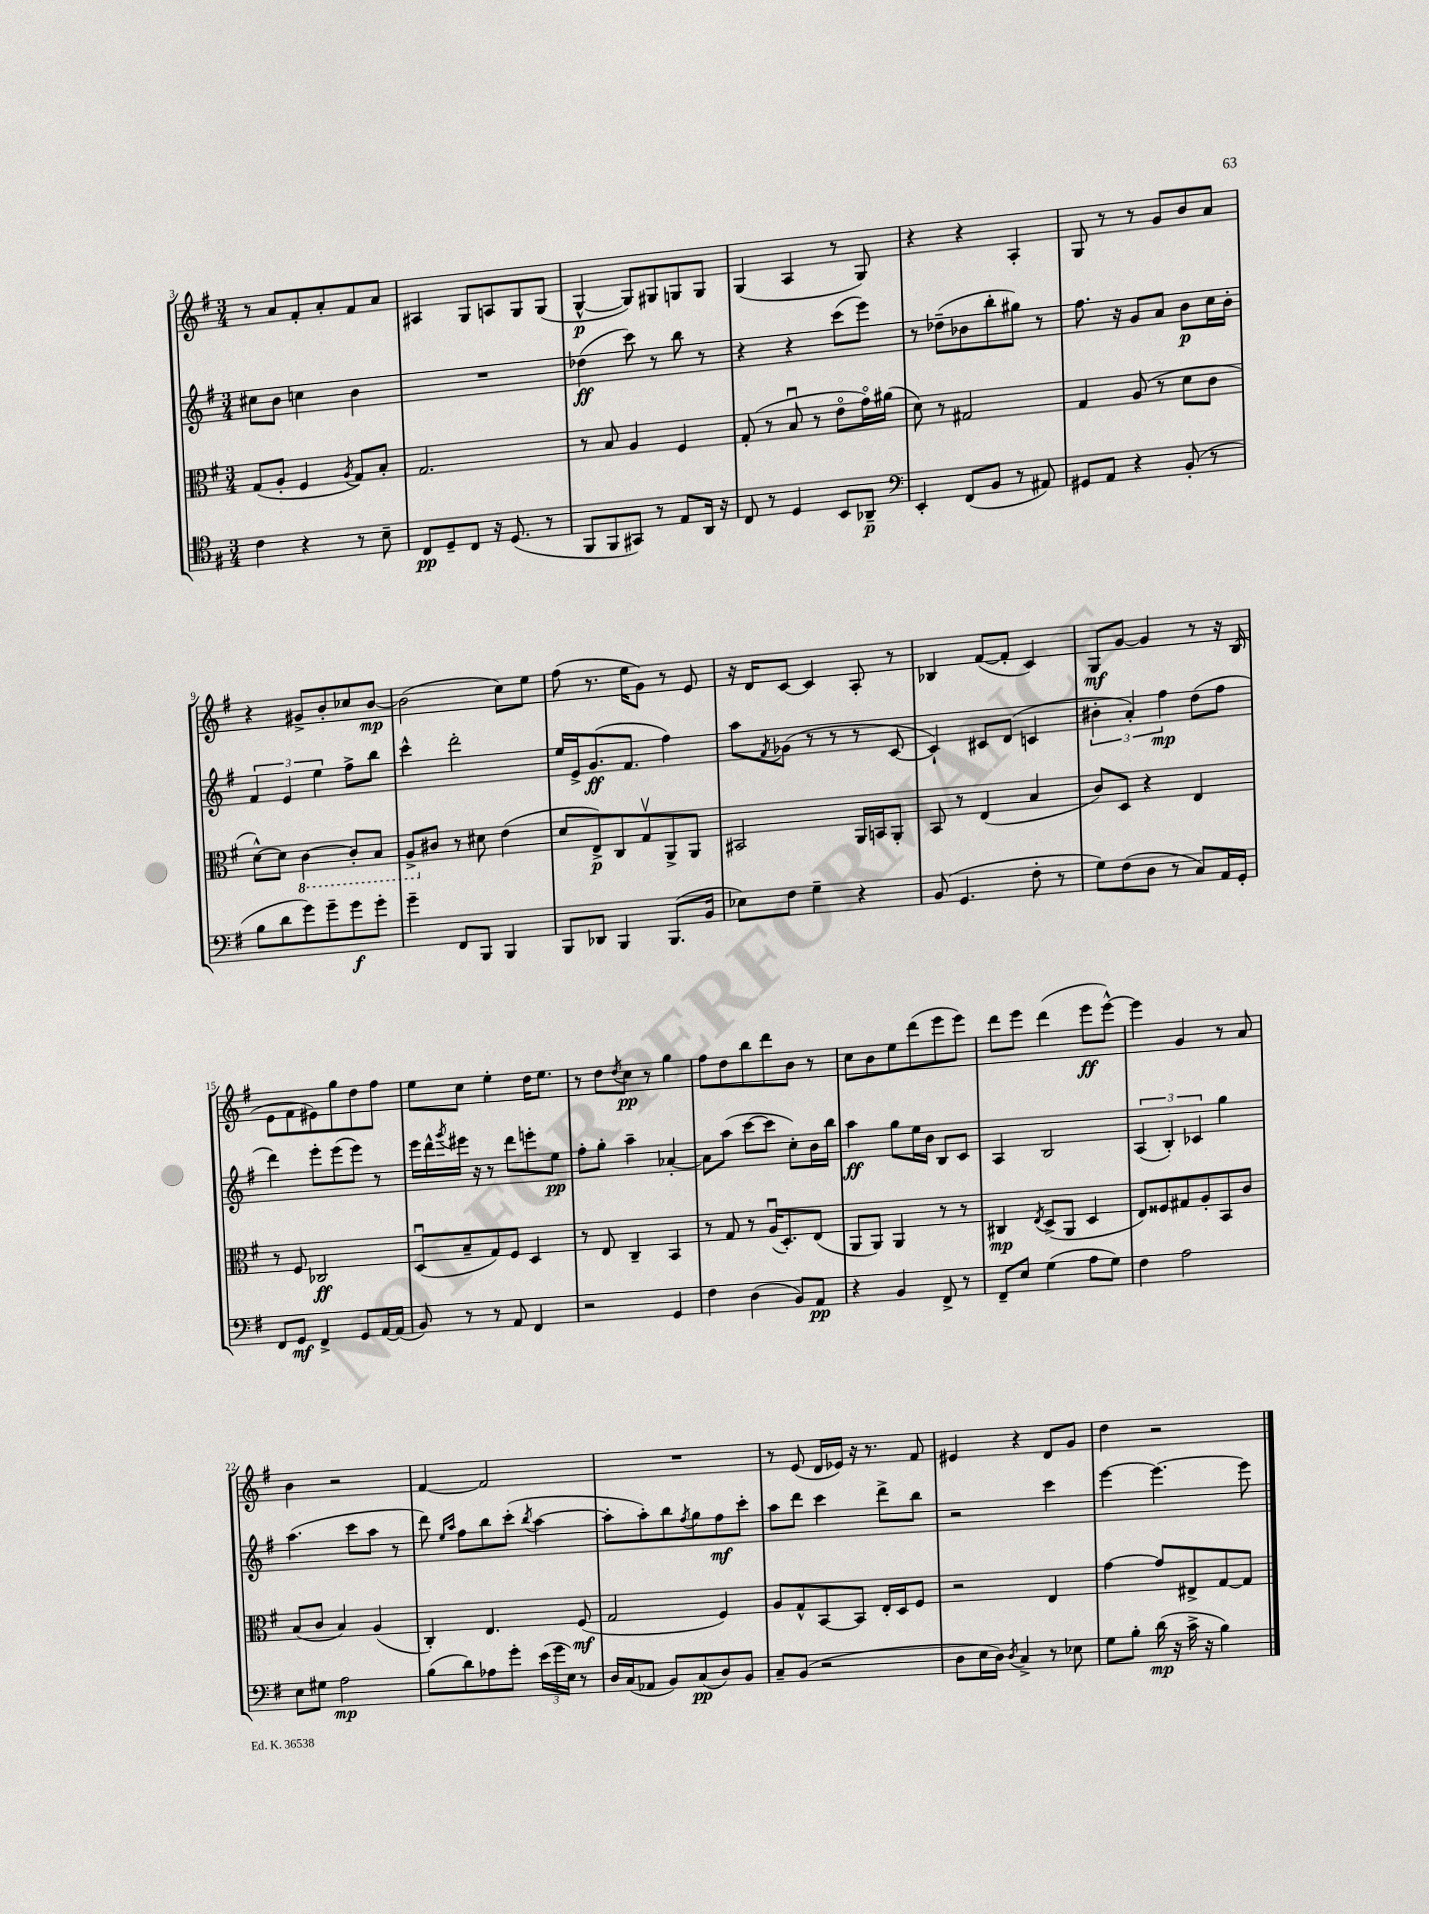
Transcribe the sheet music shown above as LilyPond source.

<<
\new StaffGroup <<
\new Staff = "s0" {
    \clef treble \key g \major \numericTimeSignature \time 3/4
    r8 a'8 fis'8-. a'8-. fis'8 a'8 |
    ais4 g8 a8 g8 g8( |
    g4~-^\p g8) gis8 g8 g8 |
    g4( a4 r8 g8) |
    r4 r4 a4-. |
    g8 r8 r8 g'8 b'8 a'8 |
    r4 gis'8-> b'8-. ces''8 b'8~\mp |
    b'2( c''8) e''8 |
    fis''8( r8. e''16 g'8) r8 e'8 |
    r16 d'16 c'8~ c'4 a8-. r8 |
    bes4 fis'8~( fis'8-. c'4) |
    g8\mf g'8~ g'4 r8 r16 b16( |
    e'8 fis'8 eis'8) g''8 d''8 fis''8 |
    e''8 c''8 e''4-. d''16 e''8. |
    r8 d''8 \acciaccatura { d''8 } c''8\pp r8 g''4 |
    fis''8 d''8 b''8 d'''8 b'8 r8 |
    c''8 b'8 e''8 d'''8( e'''8 e'''8) |
    d'''8 e'''8 d'''4( e'''8\ff e'''8~-^) |
    e'''4 g'4 r8 a'8 |
    b'4 r2 |
    fis'4~ fis'2 |
    R2. |
    r8 e'8( d'16 ees'16) r16 r8. fis'8 |
    eis'4 r4 d'8 g'8 |
    d''4 r2 \bar "|." |
}
\new Staff = "s1" {
    \clef treble \key g \major \numericTimeSignature \time 3/4
    cis''8 b'8 c''4 b'4 |
    R2. |
    des''4\ff( c'''8) r8 b''8 r8 |
    r4 r4 c'''8( e'''8) |
    r8 des''8--( bes'8 b''8-. gis''8) r8 |
    fis''8. r16 g'8 a'8 b'8\p c''16 b'16-. |
    \tuplet 3/2 { fis'4 e'4 e''4 } fis''8-> b''8 |
    c'''4-^ d'''2-. |
    e''16 e'16-> g'8.\ff( fis'8. fis''4) |
    a''8 \acciaccatura { fis'8 } ges'8( r8 r8 r8 c'8~ |
    c'4-!) cis'8 d'8( c'4 |
    \tuplet 3/2 { bis'4-. a'4-.) fis''4\mp } d''8( fis''8 |
    d'''4) e'''8-. e'''8( e'''8) r8 |
    e'''16 d'''16-^ \acciaccatura { g'''8 } eis'''16 r16 r8 d'''8 e'''8-. e''8\pp |
    fis''8-. g''8-. a''4-- aes'4~-. |
    aes'8 a''8( c'''8~ c'''8 c''8-.) b'16 b''16 |
    a''4\ff g''8 e''16 b'16 b8 c'8 |
    a4 b2 |
    \tuplet 3/2 { a4( b4-.) ces'4 } g''4 |
    a''4.( c'''8 a''8 r8 |
    d'''8) \grace { e''16 a''16 } fis''8 b''8 c'''8-.( \acciaccatura { b''8 } a''4~ |
    a''8-. a''8-.) b''8 \acciaccatura { fis''8 } g''8 fis''8\mf c'''8-. |
    a''8 d'''8 c'''4 d'''8-> b''8 |
    r2 c'''4 |
    e'''4~ e'''4.~ e'''8 \bar "|." |
}
\new Staff = "s2" {
    \clef alto \key g \major \numericTimeSignature \time 3/4
    g8( a8-. fis4 \acciaccatura { a8 } g8) b8-. |
    g2. |
    r8 b8 a4 fis4 |
    g8-.( r8 b8\downbow r8 e'8\flageolet g'16\flageolet) ais'16( |
    d'8) r8 gis2 |
    g4 a8( r8 d'8 c'8 |
    d'8~-^) d'8 \ottava #-1 c4~ c8-. b,8 |
    a,8-> \ottava #0 cis'8 r8 dis'8 e'4( |
    d'8 e8->\p) c8 g8\upbow a,8-> a,8 |
    bis,2 a,16 b,16 a,8-. |
    b,8 r8 e4( b4 |
    c'8) d8 r4 e4 |
    r8 fis8 ces2\ff |
    d8\downbow( b8-- g8) fis8 d4 |
    r8 e8 c4-- b,4 |
    r8 g8 r8 a16\downbow( d8.-.) e8( |
    a,8 a,8) a,4 r8 r8 |
    cis4\mp \acciaccatura { e8 } d8->( a,8 d4 |
    e8) fisis8 gis8 a8-. b,8 c'8 |
    b8( c'8 b4) a4( |
    c4-.) e4. fis8\mf( |
    g2 fis4) |
    a8 g8-^ b,8~ b,8 e16-. d16 fis8 |
    r2 e4 |
    g'4~ g'8 eis8-> g8~ g8 \bar "|." |
}
\new Staff = "s3" {
    \clef tenor \key g \major \numericTimeSignature \time 3/4
    c'4 r4 r8 b8-- |
    c8\pp d8-- c8 r16 d8.( r8 |
    fis,8 fis,8 gis,8) r8 e8 a,16 r16 |
    c8 r8 d4 b,8 aes,8--\p |
    \clef bass e,4-. fis,8( b,8 r8 ais,8) |
    gis,8 a,8 r4 b,8-.( r8 |
    b8 d'8 g'8) g'8-- g'8\f g'8-. |
    g'4-- fis,8 b,,8 b,,4 |
    b,,8 des,8 b,,4 b,,8.( b,16 |
    ees8) fis8 g4-- r4 |
    b,8( g,4. fis8-. r8 |
    g8) fis8( d8 r8 c8) a,16 g,16-. |
    fis,8 g,8\mf fis,4-> g,8 a,16~ a,16( |
    b,8) r8 r8 a,8 fis,4 |
    r2 g,4 |
    fis4 d4( b,8) a,8\pp |
    r4 b,4 fis,8-> r8 |
    fis,8-- e8 g4( a8 g8) |
    fis4 a2 |
    e8 gis8 a2\mp |
    b8( d'8) aes8 g'8-. \tuplet 3/2 { e'16( g'16 e16) } r8 |
    d16 c16( aes,8 b,8) c8\pp( d8) b,8 |
    c8-- b,8( r2 |
    d8 e16 d16) \acciaccatura { d8 } c4-> r8 ees8 |
    g8 b8-. d'16\mp( r16 c'16-> r16 b4) \bar "|." |
}
>>
>>
\layout { \context { \Score currentBarNumber = #3 } }
